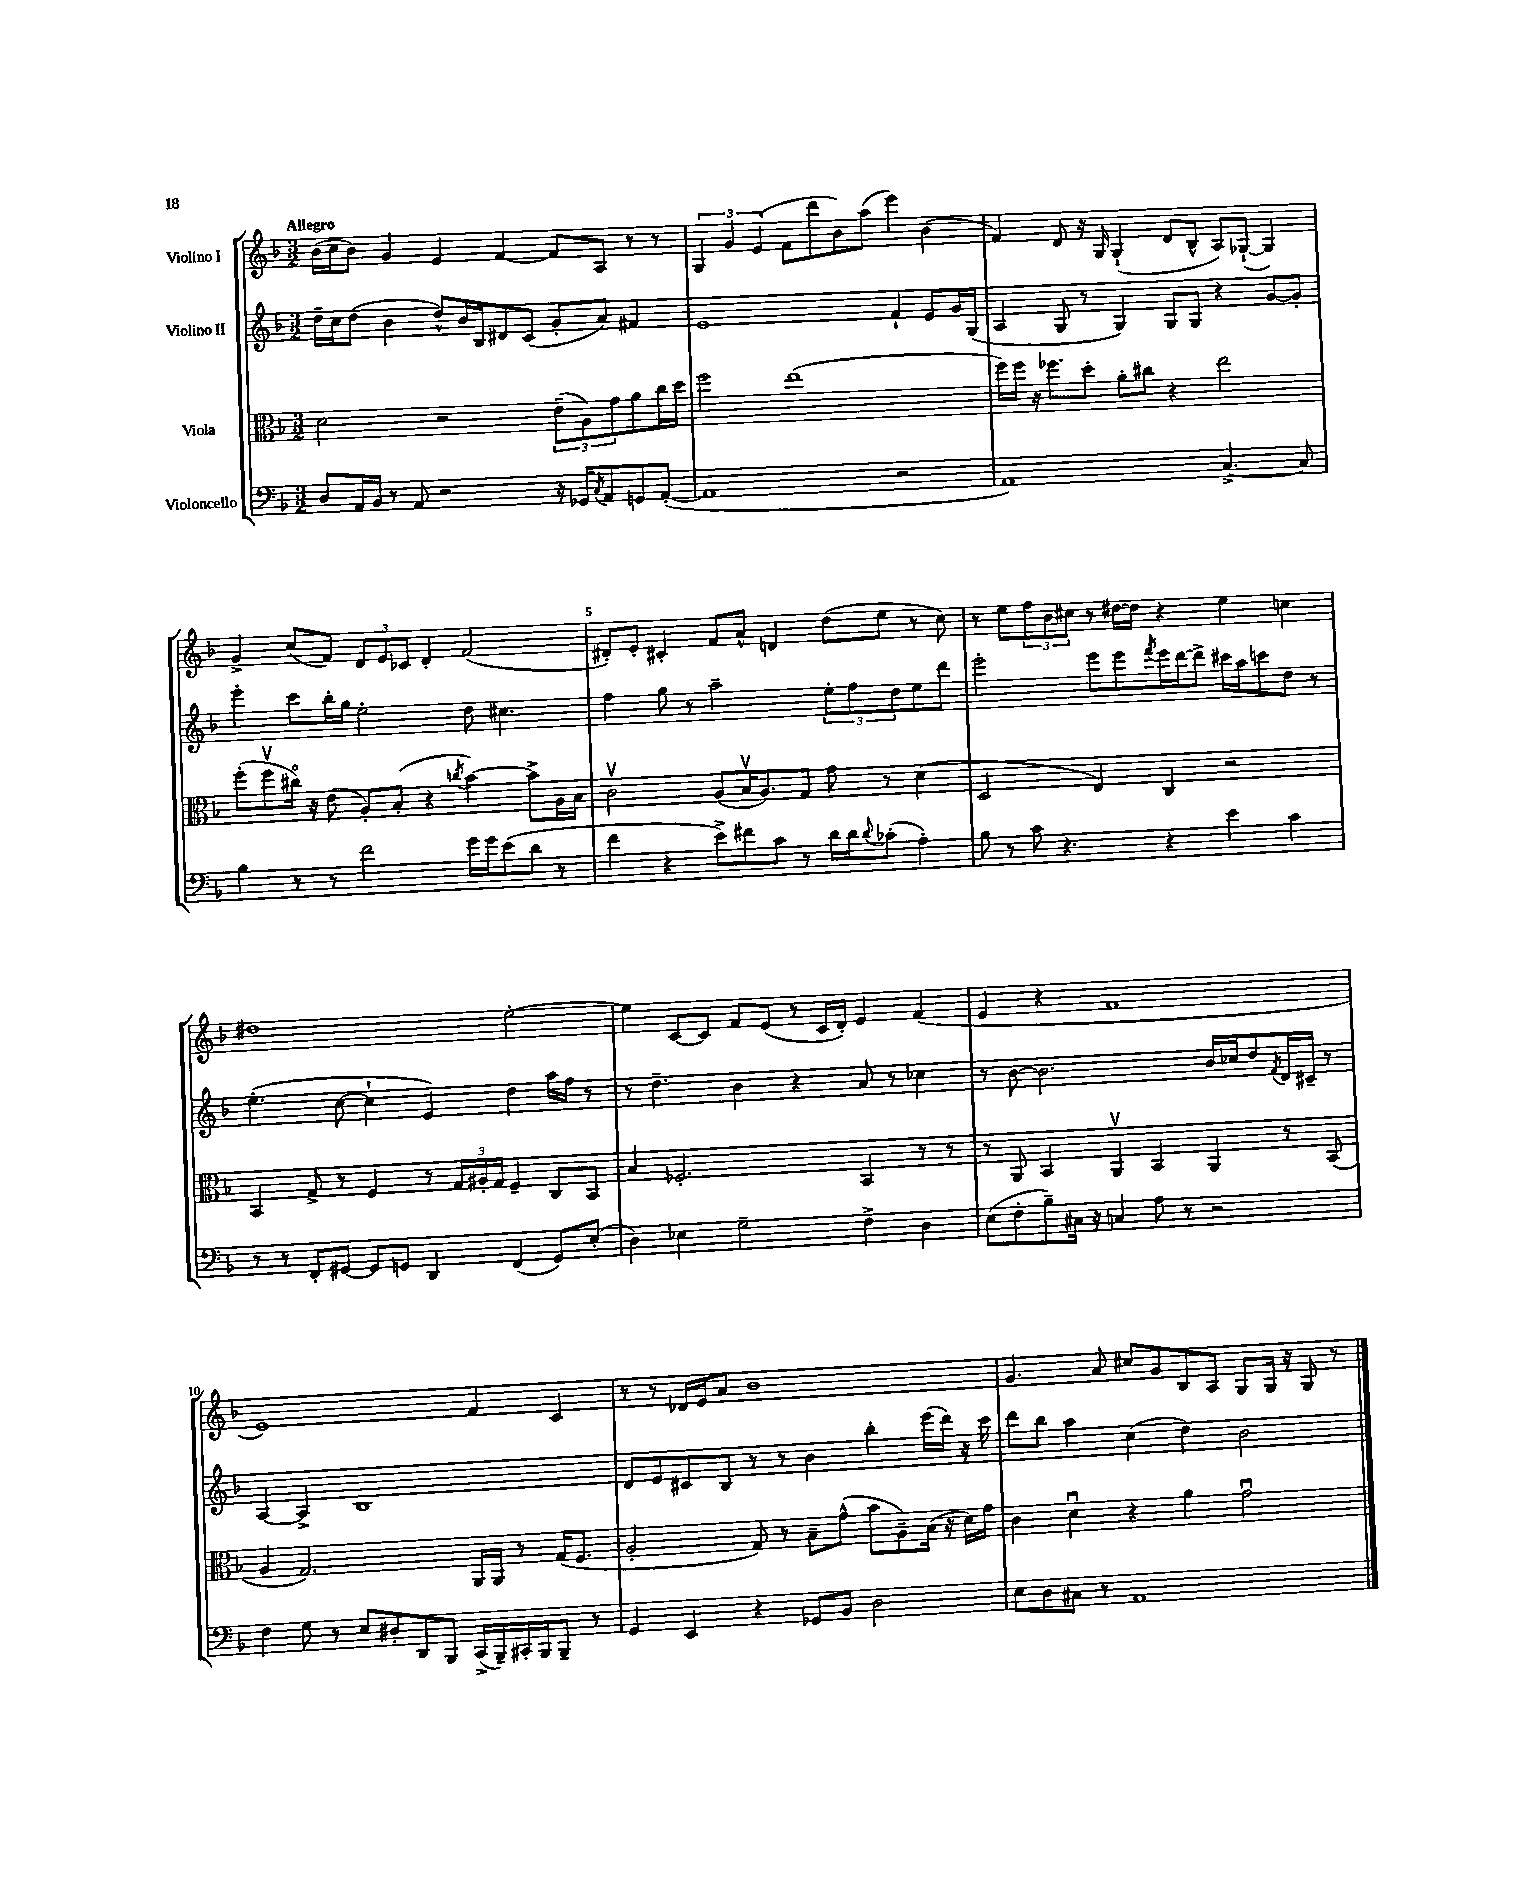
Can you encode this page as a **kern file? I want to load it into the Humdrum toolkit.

**kern	**kern	**kern	**kern
*staff4	*staff3	*staff2	*staff1
*clefF4	*clefC3	*clefG2	*clefG2
*k[b-]	*k[b-]	*k[b-]	*k[b-]
*M3/2	*M3/2	*M3/2	*M3/2
8D	2d	16dd~	(16b-
.	.	16cc	16cc
16AA	.	(8dd	8b-)
16BB-	.	.	.
8r	.	4b-	4g
8AA	.	.	.
2r	2r	8dd^^)	4e
.	.	16b-	.
.	.	16B-	.
.	.	8d#	[4f
.	.	(8c	.
16r	(12e~	8g'	8f]
16GG-	.	.	.
.	12A)	.	.
8qC	.	.	.
8AA	.	8a)	8A
.	12g	.	.
8GG	8a	4f#	8r
([8AA'	16cc	.	8r
.	16dd	.	.
=	=	=	=
1AA]	2ff	1e	6G
.	.	.	6g
.	.	.	(6e
.	(1ee	.	8f
.	.	.	8ddd
.	.	.	8b-)
.	.	.	(8aa
2r	.	4f`	4eee)
.	.	8e	(4b-
.	.	16g	.
.	.	(16G	.
=	=	=	=
1AA)	16ff)	4A	4f)
.	16ff	.	.
.	16r	.	.
.	8.ff-	.	.
.	.	8G	8d
.	8dd'	8r	16r
.	.	.	16G
.	8a'	4G)	(4G`
.	8cc#	.	.
.	4r	8G	8d
.	.	8G	8B-^^
[4.C^	2ee	4r	8A)
.	.	.	([8G-`
.	.	[8g	4G-])
8C]	.	8g']	.
=	=	=	=
4B-	(8ff'	4eee'	4g^
.	8ffv	.	.
8r	16cc#o)	8ccc	(8cc
.	16r	.	.
8r	(8e	16bb-'	8f)
.	.	16gg	.
2f	8A')	2ee'	12d
.	.	.	12e
.	(8B-'	.	.
.	.	.	12c-
.	4r	.	4d'
.	8qcc	.	.
16g	[4b-)	8dd	(2f
16g	.	.	.
(8e	.	4.cc#	.
8d	8b-^]	.	.
8r	16A	.	.
.	16B-	.	.
=	=	=	=
4f	2cv	4ff	8d#')
.	.	.	8e'
4r	.	8gg	4c#'
.	.	8r	.
8e^)	(8A	2aa~	8f
8f#	16B-v	.	8a^^
.	8.A)	.	.
8c	.	.	4d
8r	8G	.	.
16d	8g	12ee'	(8dd
16d	.	.	.
.	.	12ff	.
8qqd	.	.	.
(8c-'	8r	.	8ee
.	.	12dd	.
4A')	(4d	8ee	8r
.	.	8ddd	8cc)
=	=	=	=
8B-	2D	2eee'	8r
8r	.	.	8ee
8c	.	.	12ff
.	.	.	12b-
4.r	.	.	.
.	.	.	12cc#
.	4E)	8eee	8r
.	.	8eee	[16dd#
.	.	.	16dd#]
.	.	8qfff	.
4r	4C	16eee	4r
.	.	[16ddd	.
.	.	8ddd^]	.
4e	2r	16ccc#	4ee
.	.	16aa	.
.	.	8ccc	.
4c	.	8dd	4cc
.	.	8r	.
=	=	=	=
8r	4BB-	(4.ee'	1dd#
8r	.	.	.
8FF'	8G^	.	.
[8GG#	8r	[8cc	.
8GG#]	4F	4cc`]	.
8GG	.	.	.
4DD	8r	4e)	.
.	24G	.	.
.	24A#'	.	.
.	24G	.	.
(4FF	4F~	4dd	[2ee'
8GG)	8C	16aa	.
.	.	16ff	.
(8E'	8BB-	8r	.
=	=	=	=
4D)	4B-	8r	4ee]
.	.	4.dd~	.
4E-	2.F-'	.	[8c
.	.	.	8c]
2G~	.	4b-	8f
.	.	.	(8e
.	.	4r	8r
.	.	.	16c
.	.	.	16d')
4F^	4BB-	8a	4e
.	.	8r	.
4D	8r	4cc-	(4f
.	8r	.	.
=	=	=	=
(8E	8r	8r	4e
8F'	8AA	[8b-	.
8B-~)	4BB-	2.b-]	4r
16C#	.	.	.
16r	.	.	.
4C	4AAv	.	1f
8A	4BB-	.	.
8r	.	.	.
2r	4AA	16b-	.
.	.	16cc-	.
.	.	8dd	.
.	.	8qf	.
.	8r	16d	.
.	.	16c#~	.
.	(8BB-	8r	.
=	=	=	=
4F	4A	[4A	1e)
8G	2.G)	4A^]	.
8r	.	.	.
8E	.	1B-	.
8D#'	.	.	.
8DD	.	.	.
8BBB-	.	.	.
(16CC^	16AA	.	4f
16BBB-~)	16AA	.	.
16CC#'	8r	.	.
16BBB-	.	.	.
8BBB-~	(16G	.	4c
.	8.F	.	.
8r	.	.	.
=	=	=	=
4GG	2A'	8d	8r
.	.	8e	8r
4EE	.	8c#	16d-
.	.	.	16e
.	.	8B-	8a
4r	8G)	8r	1b-
.	8r	8r	.
8GG-	8B-~	4b-	.
8BB-	(8g^^	.	.
2D	8b-	4bb-'	.
.	8A~)	.	.
.	(16B-	(16eee	.
.	16r	16ddd)	.
.	16d)	16r	.
.	16g	16ccc	.
=	=	=	=
8E	4c	8ddd	4.g
8D	.	8bb-	.
8C#	4du	4aa	.
8r	.	.	8a
1AA	4r	(4cc	8cc#
.	.	.	8g
.	4a	4dd)	8B-
.	.	.	8A
.	2gu	2b-	8G
.	.	.	16G
.	.	.	16r
.	.	.	8G
.	.	.	8r
==	==	==	==
*-	*-	*-	*-
